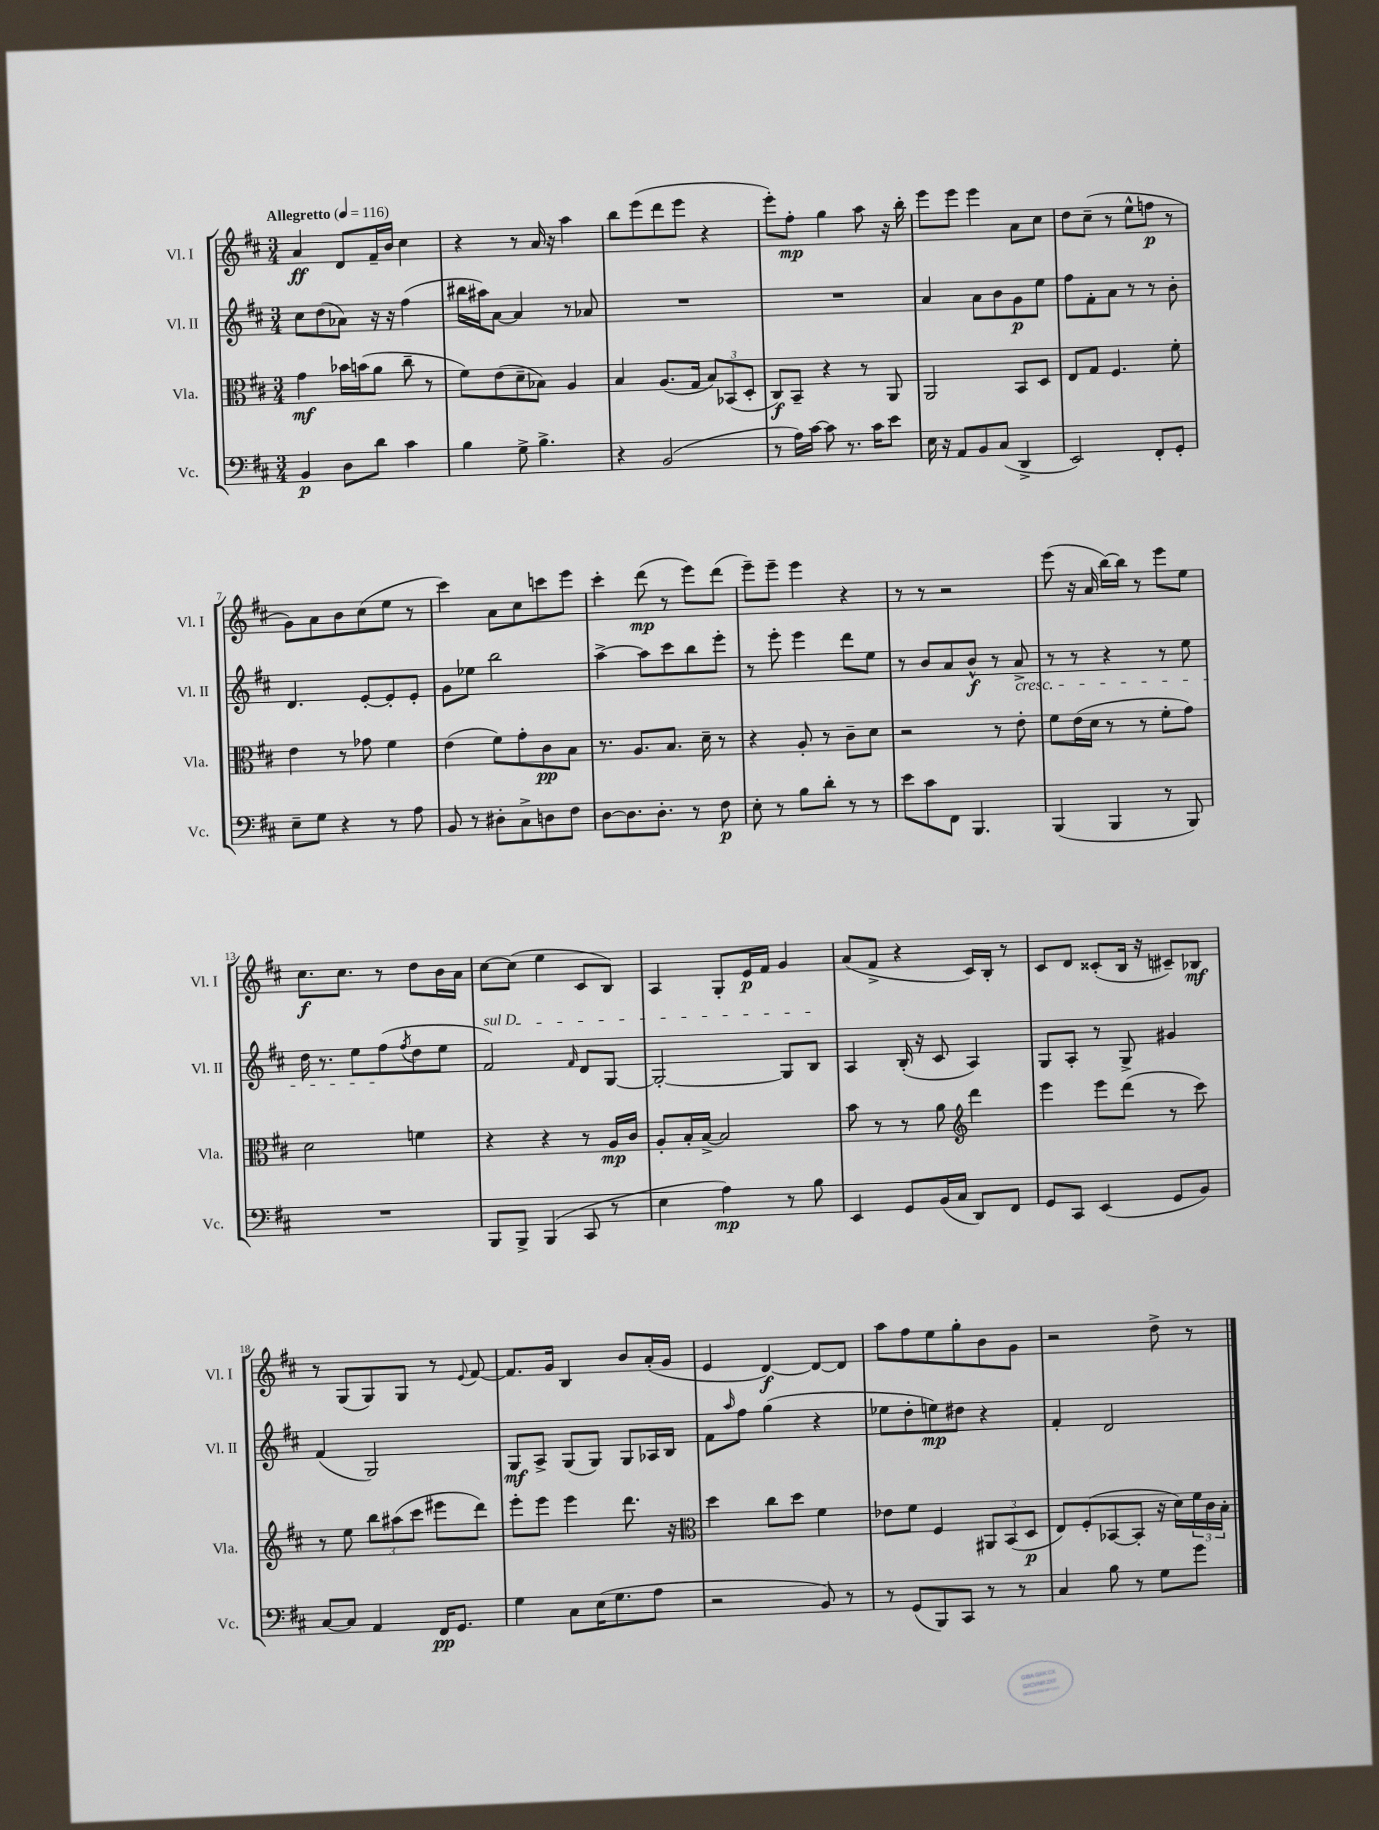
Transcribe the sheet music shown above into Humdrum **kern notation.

**kern	**dynam	**kern	**dynam	**kern	**dynam	**kern	**dynam
*part4	*part4	*part3	*part3	*part2	*part2	*part1	*part1
*staff4	*staff4	*staff3	*staff3	*staff2	*staff2	*staff1	*staff1
*I"Vc.	*	*I"Vla.	*	*I"Vl. II	*	*I"Vl. I	*
*I'Vc.	*	*I'Vla.	*	*I'Vl. II	*	*I'Vl. I	*
*clefF4	*	*clefC3	*	*clefG2	*	*clefG2	*
*k[f#c#]	*	*k[f#c#]	*	*k[f#c#]	*	*k[f#c#]	*
*M3/4	*	*M3/4	*	*M3/4	*	*M3/4	*
*MM116	*	*MM116	*	*MM116	*	*MM116	*
=1	=1	=1	=1	=1	=1	=1	=1
!	!	!	!	!	!	!LO:TX:a:B:t=Allegretto	!
4BB/	p	4g\	mf	8cc#\L	.	4a/	ff
.	.	.	.	(8dd\	.	.	.
8D\L	.	16b-X\LL	.	8a-X\J)	.	8d/L	.
.	.	(16bn\J	.	.	.	.	.
8d\J	.	8a\J	.	16r	.	16f#~/L	.
.	.	.	.	16r	.	16b/JJ	.
4c#\	.	8cc#~\	.	(4ff#\	.	4cc#\	.
.	.	8r	.	.	.	.	.
=2	=2	=2	=2	=2	=2	=2	=2
4B\	.	8f#\L)	.	16bb#X\LL	.	4r	.
.	.	.	.	16aa#X\J)	.	.	.
.	.	(8e\	.	[8a\J	.	.	.
8G^\	.	8d~\	.	4a/]	.	8r	.
4.B^\	.	8B-X\J)	.	.	.	16a/	.
.	.	.	.	.	.	16r	.
.	.	4A/	.	8r	.	4aa\	.
.	.	.	.	8a-X/	.	.	.
=3	=3	=3	=3	=3	=3	=3	=3
4r	.	4B/	.	2.r	.	8bb\L	.
.	.	.	.	.	.	(8eee\	.
(2BB/	.	(8.A/L	.	.	.	8ddd\	.
.	.	.	.	.	.	8eee\J	.
.	.	16G/Jk	.	.	.	.	.
.	.	12B/L)	.	.	.	4r	.
.	.	(12BB-X/	.	.	.	.	.
.	.	12D'/J	.	.	.	.	.
=4	=4	=4	=4	=4	=4	=4	=4
8r	.	8C#/L)	f	2.r	.	8eee'\L)	.
16A\LL)	.	8BB~/J	.	.	.	8ff#'\J	mp
[16c#\JJ	.	.	.	.	.	.	.
8c#\]	.	4r	.	.	.	4gg\	.
8.r	.	.	.	.	.	.	.
.	.	8r	.	.	.	8aa\	.
16c#\KL	.	.	.	.	.	.	.
8e\J	.	8AA/	.	.	.	16r	.
.	.	.	.	.	.	16bb'\	.
=5	=5	=5	=5	=5	=5	=5	=5
16E\	.	2AA/	.	4a/	.	8eee\L	.
16r	.	.	.	.	.	.	.
8AA/L	.	.	.	.	.	8eee\J	.
8BB/	.	.	.	8a\L	.	4eee\	.
(8C#/J	.	.	.	8b\	.	.	.
4DD^/	.	8BB/L	.	8g\	p	8a\L	.
.	.	8D/J	.	8ee\J	.	8cc#\J	.
=6	=6	=6	=6	=6	=6	=6	=6
2EE/)	.	8E/L	.	8ff#\L	.	8dd\L	.
.	.	8G/J	.	8f#'\	.	(8cc#~\J	.
.	.	4.F#/	.	8a\J	.	8r	.
.	.	.	.	8r	.	8ee^^\L	.
8FF#'/L	.	.	.	8r	.	8ffn\J	p
8GG'/J	.	8f#'\	.	8b'\	.	8r	.
!!LO:LB:g=z
=7	=7	=7	=7	=7	=7	=7	=7
8E~\L	.	4e\	.	4.d/	.	8g\L)	.
8G\J	.	.	.	.	.	8a\	.
4r	.	8r	.	.	.	8b\	.
.	.	8g-X\	.	[8e'/L	.	(8cc#\	.
8r	.	4f#\	.	8e'/]	.	8ee\J	.
8A\	.	.	.	8e'/J	.	8r	.
=8	=8	=8	=8	=8	=8	=8	=8
8BB/	.	(4e\	.	8g\L	.	4ccc#\)	.
8r	.	.	.	8ee-X\J	.	.	.
8D#X'\L	.	8f#\L)	.	2bb\	.	8a\L	.
8C#^\	.	8g'\	.	.	.	8cc#\	.
8Dn\	.	8c#\	pp	.	.	8cccn\	.
8F#\J	.	8B\J	.	.	.	8eee\J	.
=9	=9	=9	=9	=9	=9	=9	=9
[8D\L	.	8.r	.	[4aa^\	.	4ccc#'\	.
8.D\]	.	.	.	.	.	.	.
.	.	8.A/L	.	.	.	.	.
.	.	.	.	8aa\L]	.	(8ddd\	mp
8.D'\J	.	.	.	.	.	.	.
.	.	8.B/J	.	8ccc#\	.	8r	.
8r	.	.	.	8bb\	.	8eee\L)	.
.	.	16d~\	.	.	.	.	.
8F#\	p	8r	.	8eee'\J	.	(8ddd\J	.
=10	=10	=10	=10	=10	=10	=10	=10
8E'\	.	4r	.	8r	.	8eee~\L)	.
8r	.	.	.	8eee'\	.	8eee~\J	.
8B\L	.	8A'/	.	4eee\	.	4eee\	.
8d'\J	.	8r	.	.	.	.	.
8r	.	8c#~\L	.	8ddd\L	.	4r	.
8r	.	8d\J	.	8ee\J	.	.	.
=11	=11	=11	=11	=11	=11	=11	=11
8e\L	.	2r	.	8r	.	8r	.
8c#\	.	.	.	8b/L	.	8r	.
8FF#\J	.	.	.	8a/	.	2r	.
4.BBB/	.	.	.	8b^^/J	f	.	.
.	.	8r	.	8r	.	.	.
!	!	!	!	!LO:TX:b:i:t=cresc.	!	!	!
.	.	8e'\	.	8a^/	.	.	.
=12	=12	=12	=12	=12	=12	=12	=12
(4BBB/	.	8f#\L	.	8r	.	(8eee\	.
.	.	(16e\L	.	8r	.	16r	.
.	.	16d\JJ	.	.	.	16a/	.
4BBB/	.	8r	.	4r	.	[16bb\LL)	.
.	.	.	.	.	.	16bb\JJ]	.
.	.	8r	.	.	.	8r	.
8r	.	8f#'\L	.	8r	.	8eee\L	.
8BBB/)	.	8g\J)	.	8ee\	.	8ee\J	.
!!LO:LB:g=z
=13	=13	=13	=13	=13	=13	=13	=13
2.r	.	2d\	.	16dd\	.	8.cc#\L	f
.	.	.	.	8.r	.	.	.
.	.	.	.	.	.	8.cc#\J	.
.	.	.	.	8ee\L	.	.	.
.	.	.	.	(8ff#\	.	8r	.
.	.	.	.	8qff#/	.	.	.
.	.	4fn\	.	8dd\	.	8dd\L	.
.	.	.	.	8ee\J	.	16b\L	.
.	.	.	.	.	.	16a\JJ	.
=14	=14	=14	=14	=14	=14	=14	=14
!	!	!	!	!LO:TX:a:i:t=sul D	!	!	!
8BBB/L	.	4r	.	2f#/)	.	[8cc#\L	.
8BBB^/J	.	.	.	.	.	(8cc#\J]	.
(4BBB/	.	4r	.	.	.	4ee\	.
.	.	.	.	16qqf#/	.	.	.
8CC#/	.	8r	.	8d/L	.	8c#/L	.
8r	.	16A/LL	mp	[8G/J	.	8B/J)	.
.	.	16c#/JJ	.	.	.	.	.
=15	=15	=15	=15	=15	=15	=15	=15
4E\	.	8A'/L	.	2G'/_	.	4A/	.
.	.	16B'/L	.	.	.	.	.
.	.	[16B^/JJ	.	.	.	.	.
4A\)	mp	2B/]	.	.	.	8G'/L	.
.	.	.	.	.	.	16e/L	p
.	.	.	.	.	.	16f#/JJ	.
8r	.	.	.	8G/L]	.	4g/	.
8B\	.	.	.	8B/J	.	.	.
=16	=16	=16	=16	=16	=16	=16	=16
4EE/	.	8b\	.	4A/	.	(8a/L	.
.	.	8r	.	.	.	8f#^/J	.
8GG/L	.	8r	.	(16B'/	.	4r	.
.	.	.	.	16r	.	.	.
(16BB/L	.	8a\	.	8c#/	.	.	.
16C#/JJ	.	.	.	.	.	.	.
*	*	*clefG2	*	*	*	*	*
8DD/L)	.	4ddd\	.	4A/)	.	16c#/LL)	.
.	.	.	.	.	.	16B'/JJ	.
8FF#/J	.	.	.	.	.	8r	.
=17	=17	=17	=17	=17	=17	=17	=17
8GG/L	.	4eee\	.	8G/L	.	8c#/L	.
8CC#/J	.	.	.	8A'/J	.	8d/J	.
(4EE/	.	8eee\L	.	8r	.	(8c##X'/L	.
.	.	(8ddd\J	.	8G^/	.	16B/Jk	.
.	.	.	.	.	.	16r	.
8GG/L	.	8r	.	4g#X/	.	8c#X~/L)	.
8BB/J)	.	8ccc#\)	.	.	.	8B-X/J	mf
!!LO:LB:g=z
=18	=18	=18	=18	=18	=18	=18	=18
[8C#/L	.	8r	.	(4f#/	.	8r	.
8C#/J]	.	8ee\	.	.	.	(8G/L	.
4AA/	.	12bb\L	.	2G/)	.	8G/)	.
.	.	(12aa#X\	.	.	.	.	.
.	.	.	.	.	.	8G/J	.
.	.	12ccc#\J	.	.	.	.	.
16FF#/KL	pp	8eee#X\L	.	.	.	8r	.
8.GG/J	.	.	.	.	.	.	.
.	.	.	.	.	.	8qqe/	.
.	.	8ddd\J)	.	.	.	[8f#/	.
=19	=19	=19	=19	=19	=19	=19	=19
4G\	.	8eee'\L	.	8G/L	mf	8.f#/L]	.
.	.	8eee\J	.	8A^/J	.	.	.
.	.	.	.	.	.	16g/Jk	.
8C#\L	.	4eee\	.	(8G/L	.	4B/	.
(16E\K	.	.	.	8G/J)	.	.	.
8.G\	.	.	.	.	.	.	.
.	.	8.ddd\	.	8G/L	.	8b/L	.
8A\J	.	.	.	16A-X/L	.	(16a'/L	.
.	.	16r	.	16B/JJ	.	16g/JJ	.
=20	=20	=20	=20	=20	=20	=20	=20
*	*	*clefC3	*	*	*	*	*
2r	.	4dd\	.	8f#\L	.	4e/	.
.	.	.	.	16qqaa/	.	.	.
.	.	.	.	8ff#\J	.	.	.
.	.	8cc#\L	.	(4gg\	.	[4d/)	f
.	.	8dd\J	.	.	.	.	.
8BB/)	.	4f#\	.	4r	.	8d/L_	.
8r	.	.	.	.	.	8d/J]	.
=21	=21	=21	=21	=21	=21	=21	=21
8r	.	8e-X\L	.	8ee-X\L	.	8aa\L	.
(8GG/L	.	8f#\J	.	8dd'\	.	8ff#\	.
8BBB/)	.	4F#/	.	8een\)	mp	8ee\	.
8CC#/J	.	.	.	8dd#X\J	.	8gg'\	.
8r	.	12AA#X/L	.	4r	.	8b\	.
.	.	(12BB/	.	.	.	.	.
8r	.	.	.	.	.	8g\J	.
.	.	12D/J	p	.	.	.	.
=22	=22	=22	=22	=22	=22	=22	=22
4C#/	.	8E/L)	.	4f#'/	.	2r	.
.	.	(8F#'/	.	.	.	.	.
8B\	.	[8BB-X/	.	2d/	.	.	.
8r	.	8BB-'/J]	.	.	.	.	.
8G\L	.	16r	.	.	.	8dd^\	.
.	.	16d\LL)	.	.	.	.	.
8g\J	.	24f#\	.	.	.	8r	.
.	.	24c#\	.	.	.	.	.
.	.	24B'\JJ	.	.	.	.	.
==	==	==	==	==	==	==	==
*-	*-	*-	*-	*-	*-	*-	*-
